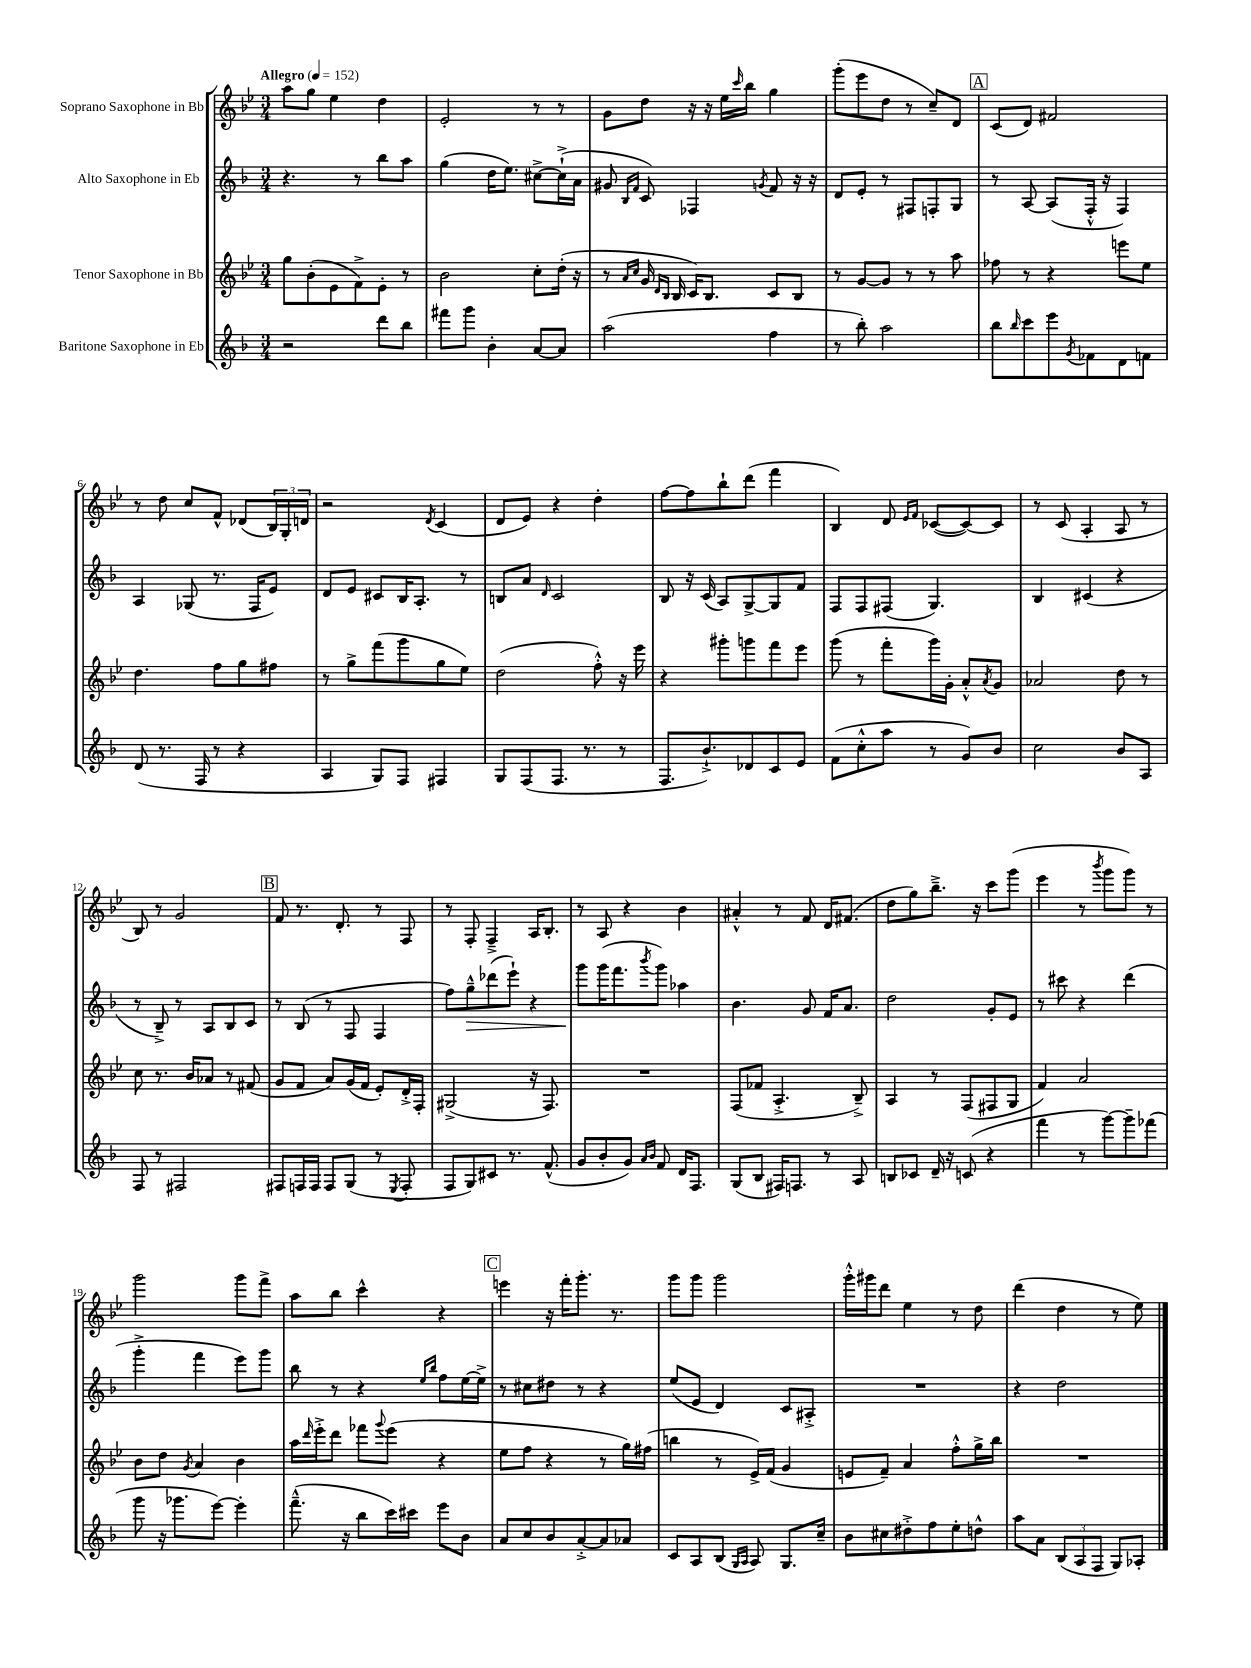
<<
\new StaffGroup <<
\new Staff = "s0" \with { instrumentName = "Soprano Saxophone in Bb" } {
    \clef treble \key bes \major \numericTimeSignature \time 3/4 \tempo "Allegro" 4 = 152
    a''8 g''8 ees''4 d''4 |
    ees'2-. r8 r8 |
    g'8 d''8 r16 r16 ees''16 \grace { c'''16 } bes''16 g''4 |
    g'''8-.( ees'''8 d''8 r8 c''8--) d'8 |
    \mark \markup { \box "A" } c'8( d'8) fis'2 |
    r8 d''8 c''8 f'8-^ des'8( \tuplet 3/2 { bes16) g16-. d'16 } |
    r2 \acciaccatura { d'8 } c'4( |
    d'8 ees'8) r4 d''4-. |
    f''8~ f''8 bes''8-! d'''8( f'''4 |
    bes4) d'8 \grace { ees'16 f'16 } ces'8~( ces'8~) ces'8 |
    r8 c'8( a4-. a8 r8 |
    bes8) r8 g'2 |
    \mark \markup { \box "B" } f'8 r8. d'8.-. r8 f8 |
    r8 f8-. f4---> a16 bes8.-. |
    r8 a8 r4 bes'4 |
    ais'4-.-^ r8 f'8 d'16 fis'8.( |
    d''8 g''8) bes''8.---> r16 c'''8 g'''8( |
    ees'''4 r8 \acciaccatura { bes'''8 } g'''8 g'''8) r8 |
    g'''2 g'''8 f'''8-> |
    a''8 bes''8 c'''4-^ r4 |
    \mark \markup { \box "C" } e'''4 r16 f'''16-. g'''8.-. r8. |
    g'''8 g'''8 g'''2 |
    g'''16-.-^ gis'''16 d'''8 ees''4 r8 d''8 |
    d'''4( d''4 r8 ees''8) \bar "|." |
}
\new Staff = "s1" \with { instrumentName = "Alto Saxophone in Eb" } {
    \clef treble \key f \major \numericTimeSignature \time 3/4
    r4. r8 bes''8 a''8 |
    g''4( d''16 e''8.) cis''8~-> cis''16-!->( a'16 |
    gis'8 \grace { bes16 f'16 } c'8) fes4 \acciaccatura { g'8 } f'8 r16 r16 |
    d'8 e'8-. r8 fis8 f8-. g8 |
    \mark \markup { \box "A" } r8 a8~ a8( f16-.-^ r16 f4) |
    a4 ges8( r8. f16 e'8) |
    d'8 e'8 cis'8 bes16 a8.-. r8 |
    b8 a'8 \grace { d'16 } c'2 |
    bes8 r16 c'16( a8) g8~-> g8 f'8 |
    f8 f8 fis8( g4.) |
    bes4 cis'4( r4 |
    r8 bes8--->) r8 a8 bes8 c'8 |
    \mark \markup { \box "B" } r8 bes8( r8 f8 f4 |
    f''8) g''8---^\> des'''8( e'''8-!) r4 |
    g'''8\! g'''16( f'''8. \acciaccatura { bes'''8 } g'''8) aes''4 |
    bes'4. g'8 f'16 a'8. |
    d''2 g'8-. e'8 |
    r8 cis'''8 r4 d'''4( |
    g'''4-.-> f'''4 e'''8) g'''8 |
    bes''8 r8 r4 \grace { e''16 bes''16 } f''8 e''16~ e''16-> |
    \mark \markup { \box "C" } r8 cis''8 dis''8 r8 r4 |
    e''8( e'8 d'4) c'8 ais8-.-> |
    R2. |
    r4 d''2 \bar "|." |
}
\new Staff = "s2" \with { instrumentName = "Tenor Saxophone in Bb" } {
    \clef treble \key bes \major \numericTimeSignature \time 3/4
    g''8 bes'8-.( ees'8 f'8->) ees'8-. r8 |
    bes'2 c''8-. d''16-.( r16 |
    r8 \grace { a'16 c''16 } g'16 \grace { d'16 bes16 } bes16 c'16) bes8. c'8 bes8 |
    r8 g'8~ g'8 r8 r8 a''8 |
    \mark \markup { \box "A" } fes''8 r8 r4 e'''8 ees''8 |
    d''4. f''8 g''8 fis''8 |
    r8 g''8-> f'''8( g'''8 g''8 ees''8) |
    d''2( f''8-.-^) r16 ees'''16 |
    r4 gis'''8-. g'''8 f'''8 ees'''8 |
    g'''8( r8 f'''8-. g'''16) g'16-. a'8-.-^ \acciaccatura { a'8 } g'8 |
    aes'2 d''8 r8 |
    c''8 r8. bes'16 aes'8 r8 fis'8( |
    \mark \markup { \box "B" } g'8 f'8 a'8) g'16( f'16 ees'8-.) d'16-.-> f16-. |
    gis2->( r16 f8.) |
    R2. |
    f8( fes'8 a4.-.-> bes8--->) |
    a4 r8 f8( fis8 g8 |
    f'4) a'2 |
    bes'8 d''8 \acciaccatura { g'8 } a'4 bes'4 |
    a''16 \grace { d'''16 } ees'''16-.-> d'''8 fes'''8 \appoggiatura { g'''8 } ees'''8( r4 |
    \mark \markup { \box "C" } ees''8 f''8 r4 r8 g''16) fis''16( |
    b''4 r8 ees'16->) f'16( g'4 |
    e'8 f'8--) a'4 f''8-.-^ g''16-> bes''16 |
    R2. \bar "|." |
}
\new Staff = "s3" \with { instrumentName = "Baritone Saxophone in Eb" } {
    \clef treble \key f \major \numericTimeSignature \time 3/4
    r2 d'''8 bes''8 |
    fis'''8 g'''8 bes'4-. a'8~ a'8 |
    a''2( f''4 |
    r8 bes''8-.) a''2 |
    \mark \markup { \box "A" } bes''8 \grace { bes''16 } c'''8 e'''8 \acciaccatura { g'8 } fes'8 d'8 f'8 |
    d'8( r8. f16 r8 r4 |
    a4 g8) f8 fis4 |
    g8 f8( f8. r8. r8 |
    f8. bes'8.-!->) des'8 c'8 e'8 |
    f'8( c''8-.-^ a''8 r8 g'8) bes'8 |
    c''2 bes'8 a8 |
    f8 r8 fis2 |
    \mark \markup { \box "B" } fis8 f16 f16 f8 g8( r8 \acciaccatura { e8 } f8-. |
    f8 g8) cis'8 r8. f'8.-^( |
    g'8 bes'8-. g'8) \grace { a'16 bes'16 } f'8 d'16 f8. |
    g8( bes8 fis16) f8. r8 a8 |
    b8 ces'8 d'16-- r16 c'8( r4 |
    f'''4 r8 g'''8~) g'''8-- fes'''8( |
    g'''8 r16 ges'''8. e'''8~) e'''4-. |
    f'''8.---^( r16 bes''8 c'''16) cis'''16 e'''8 bes'8 |
    \mark \markup { \box "C" } a'8 c''8 bes'8 a'8~-.-> a'8 aes'8 |
    c'8 a8 bes8( \grace { g16 a16 } a8) g8. c''16-- |
    bes'8 cis''8 dis''8-.-> f''8 e''8-. d''8-^ |
    a''8 a'8 \tuplet 3/2 { bes8( a8 f8 } g8) aes8-. \bar "|." |
}
>>
>>
